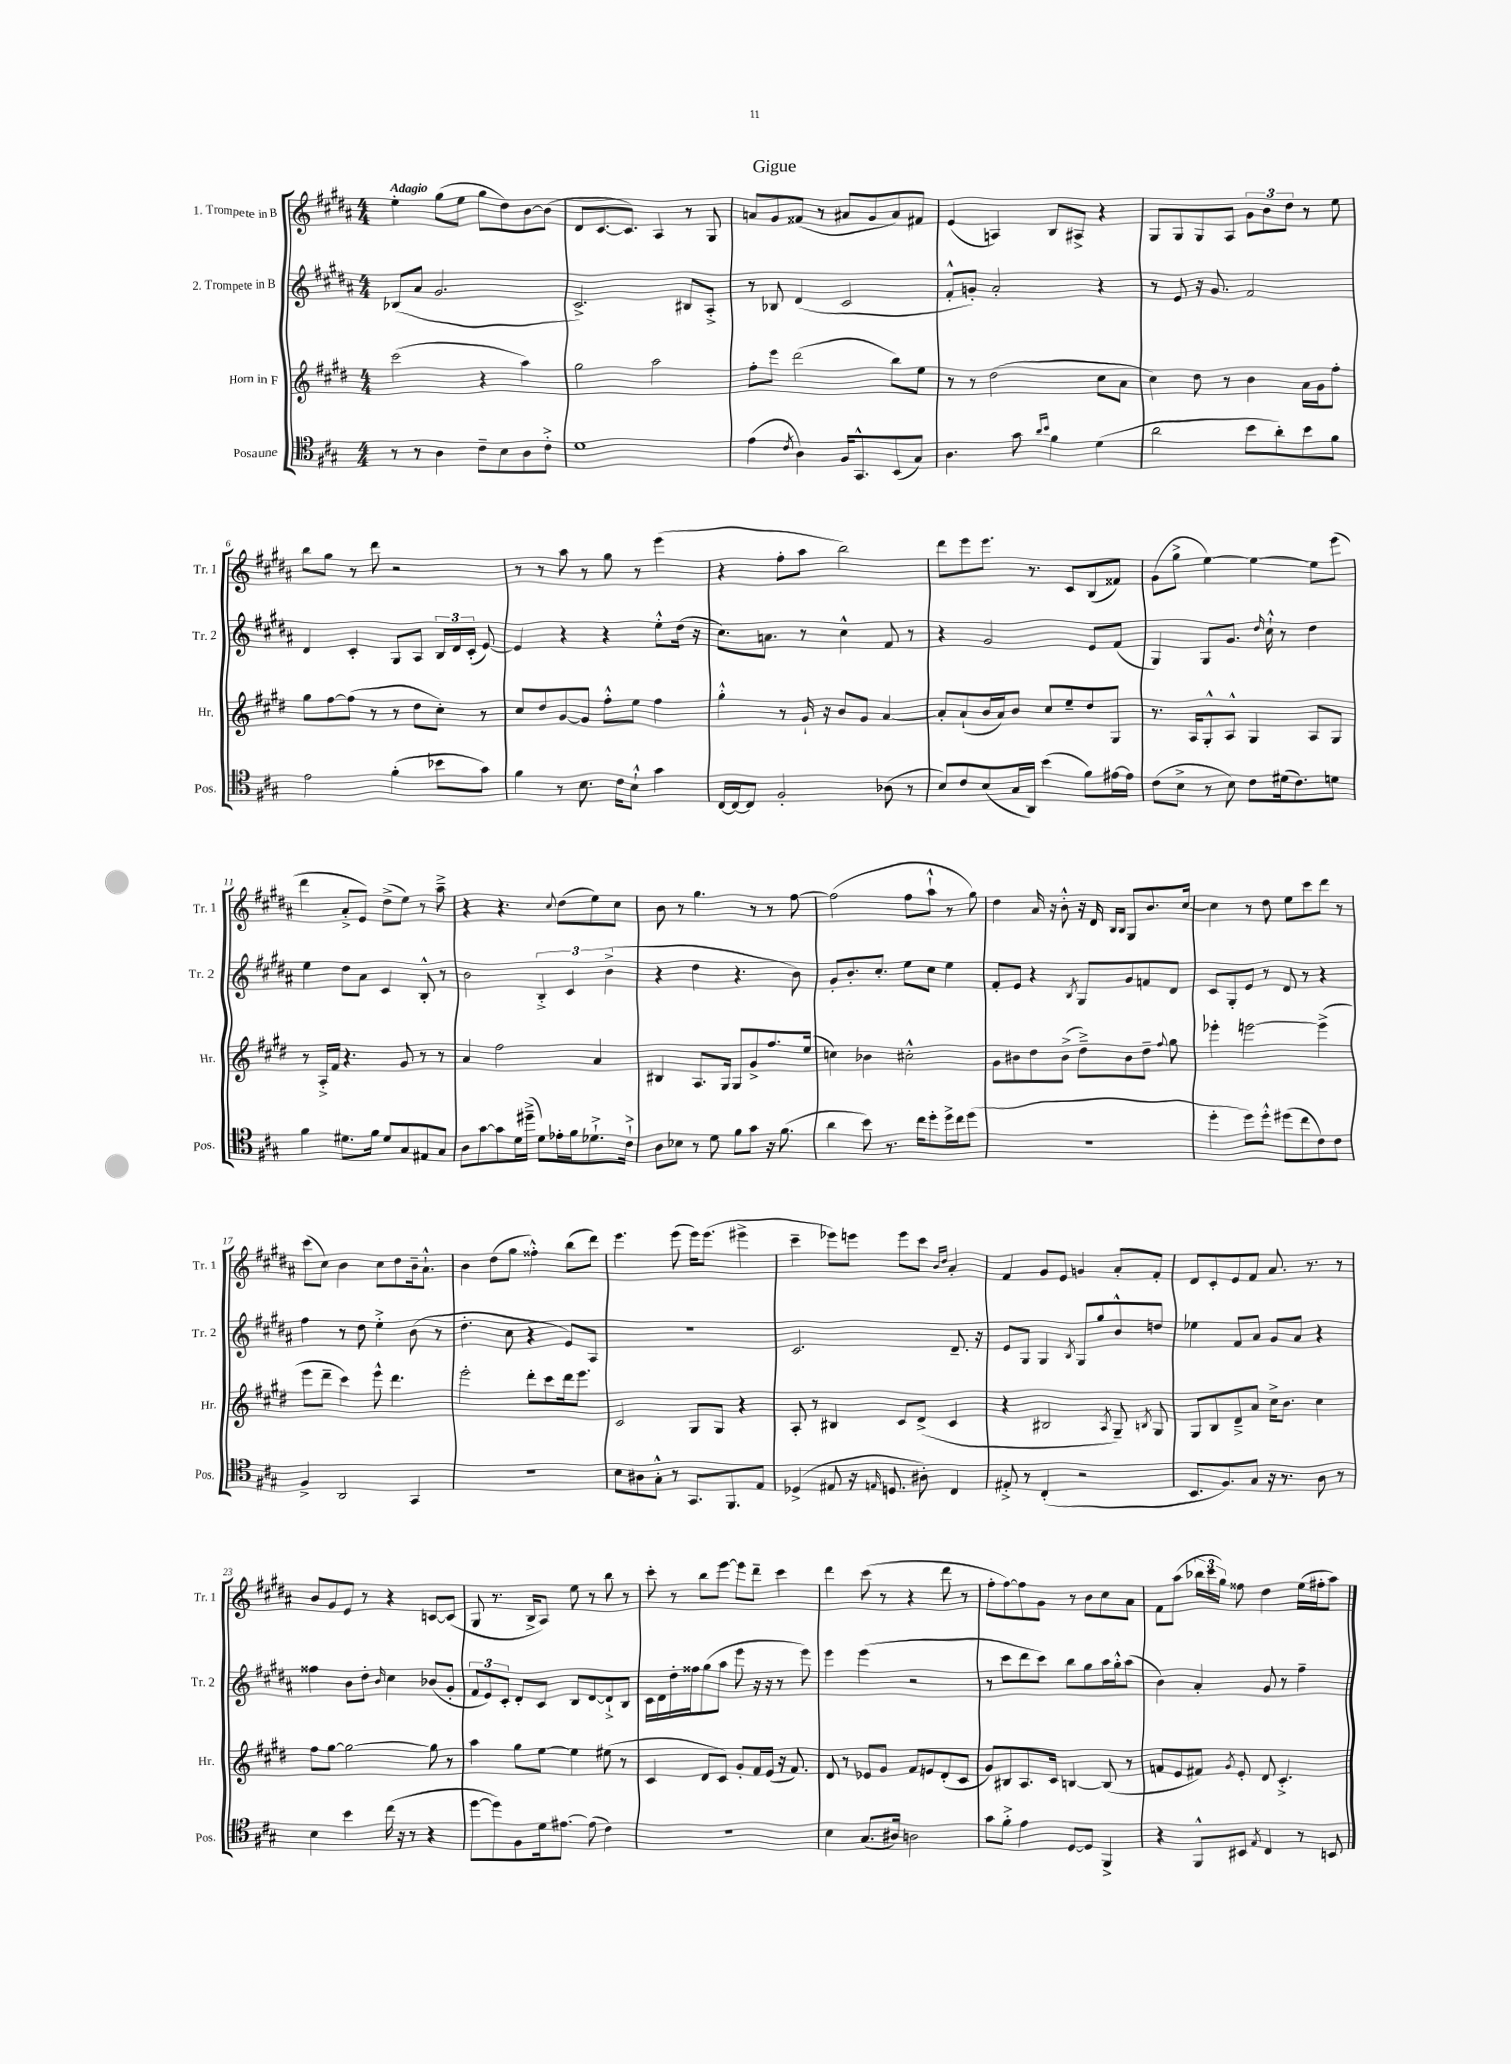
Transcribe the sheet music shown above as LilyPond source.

\header { title = "Gigue" }
<<
\new StaffGroup <<
\new Staff = "s0" \with { instrumentName = "1. Trompete in B" shortInstrumentName = "Tr. 1" } {
    \clef treble \key b \major \numericTimeSignature \time 4/4 \tempo "Adagio"
    \autoBeamOff e''4-. gis''8[( e''8] gis''8[ dis''8) b'8~ b'8]( |
    dis'8[ cis'8.~ cis'8.]) ais4 r8 gis8 |
    a'8[ gis'8 fisis'8]( r8 ais'8[ gis'8 ais'8) fis'8] |
    e'4( a4) b8[ ais8]-> r4 |
    gis8[ gis8 gis8 ais8] \tuplet 3/2 { gis'8[ b'8 dis''8] } r8 e''8 |
    b''8[ gis''8] r8 dis'''8 r2 |
    r8 r8 ais''8 r8 gis''8 r8 e'''4( |
    r4 fis''8[-. ais''8] b''2) |
    dis'''8[ e'''8 e'''8.] r8. cis'8[ b8( fisis'8]) |
    gis'8[( gis''8]-> e''4~) e''4~ e''8[ e'''8]( |
    dis'''4 ais'8[-.-> e'8]) dis''8[->( e''8]) r8 ais''8---> |
    r4 r4. \appoggiatura { cis''8 } dis''8[( e''8) cis''8] |
    b'8 r8 gis''4. r8 r8 fis''8~ |
    fis''2( fis''8[ ais''8]-!-^ r8 gis''8) |
    dis''4 ais'16 r16 b'8-.-^ r16 dis'16 \grace { b16[ b16] } gis8[ b'8. cis''16]~ |
    cis''4 r8 dis''8 e''8[ cis'''8 dis'''8] r8 |
    cis'''8[( cis''8]) b'4 cis''8[ dis''8 b'16-- ais'8.]-!-^ |
    b'4 dis''8[( gis''8] fisis''4-.-^) b''8[( dis'''8]) |
    e'''4. e'''8( e'''16[) e'''8.]( eis'''4-> |
    cis'''4-- ees'''8[) e'''8] e'''8[ cis'''8] \grace { b'16[ dis''16] } ais'4-. |
    fis'4 gis'8[ e'8] g'4 ais'8[-. fis'8]-. |
    dis'8[ cis'8-. e'8 fis'8] ais'8. r8. r8 |
    b'8[ gis'8 e'8] r8 r4 c'8[~ c'8]( |
    gis8 r8. b16[-> ais8]) e''8 r8 b''8 r8 |
    cis'''8-. r8 b''8[ e'''8]~ e'''8[ dis'''8]-- cis'''4 |
    dis'''4 cis'''8( r8 r4 dis'''8 r8 |
    fis''8[-. fis''8~) fis''8 gis'8] r8 b'8[ cis''8 ais'8] |
    fis'8[ ais''8]( \tuplet 3/2 { bes''16[ cis'''16 gis''16]) } fisis''8 dis''4 e''16[( fis''16-. ais''8]) \bar "|." |
}
\new Staff = "s1" \with { instrumentName = "2. Trompete in B" shortInstrumentName = "Tr. 2" } {
    \clef treble \key b \major \numericTimeSignature \time 4/4
    \autoBeamOff bes8[( ais'8] gis'2. |
    cis'2.->) bis8[ ais8]-.-> |
    r8 bes8 dis'4( cis'2 |
    fis'8[-.-^ g'8]-.) ais'2-. r4 |
    r8 e'8 r16 gis'8. fis'2 |
    dis'4 cis'4-. gis8[ ais8] \tuplet 3/2 { b16[ dis'16 cis'16]-.( } e'8~) |
    e'4 r4 r4 e''8[-.-^ dis''16]( r16 |
    cis''8.[) a'8.] r8 cis''4-^ fis'8 r8 |
    r4 gis'2 e'8[ fis'8]( |
    gis4) gis8[ gis'8.] \grace { dis''16 } cis''16-!-^ r8 dis''4 |
    e''4 dis''8[ ais'8] cis'4 b8-.-^ r8 |
    b'2 \tuplet 3/2 { b4-.-> cis'4 b'4->( } |
    r4 dis''4 r4. b'8) |
    gis'8[-. b'8.-. cis''8.]-. e''8[ cis''8] e''4 |
    fis'8[-. e'8] r4 \acciaccatura { b8 } gis8[ gis'8 f'8 dis'8] |
    cis'8[ gis8-. e'8] r8 dis'8 r8 r4 |
    fis''4 r8 dis''8 e''4-.-> b'8( r8 |
    dis''4.-. cis''8 r4 e'8[) ais8] |
    R1 |
    cis'2. dis'8.-- r16 |
    e'8[ gis8] gis4 \acciaccatura { b8 } gis8[ gis''8 b'8-^ d''8] |
    ees''4 fis'8[ ais'8] gis'8[ ais'8] r4 |
    fisis''4 b'8[ dis''8]-. \grace { b'16 } cis''4 bes'8[( gis'8]-. |
    \tuplet 3/2 { fis'8[ e'8) cis'8]-. } dis'8[-. cis'8] b8[ dis'8~ dis'8-!-> b8] |
    cis'16[ dis'16 dis''16-. fisis''16 gis''8( ais''8] e'''8 r16 r16 r8 e'''8) |
    e'''4 e'''4( r2 |
    r8 cis'''8[ dis'''8 cis'''8]) b''8[ gis''8 ais''16 gis''16-.-^ ais''8]( |
    b'4) ais'4-. gis'8 r8 fis''4-- \bar "|." |
}
\new Staff = "s2" \with { instrumentName = "Horn in F" shortInstrumentName = "Hr." } {
    \clef treble \key e \major \numericTimeSignature \time 4/4
    \autoBeamOff cis'''2( r4 a''4) |
    gis''2 a''2 |
    fis''8[-. e'''8] dis'''2( b''8[) e''8] |
    r8 r8 dis''2( cis''8[ a'8] |
    cis''4) dis''8 r8 b'4 a'16[ gis'16 fis''8]-. |
    gis''8[ fis''8~ fis''8]( r8 r8 dis''8[ cis''8]-.) r8 |
    cis''8[ dis''8 gis'8~ gis'8] fis''8[-.-^ e''8] fis''4 |
    gis''4-.-^ r8 gis'16-! r16 b'8[ gis'8] a'4~ |
    a'8[-. a'8-!( b'16 a'16) b'8] cis''8[ e''8-- dis''8 gis8] |
    r8. a16[ gis8-.-^ a8]-^ gis4 a8[ gis8] |
    r8 a16[-.-> fis'16] r4. gis'8 r8 r8 |
    a'4 fis''2 a'4 |
    bis4 a8.[ gis16] gis8[ gis'8-> fis''8. e''16]( |
    c''4) bes'4 cis''2-.-^ |
    gis'8[ bis'8 dis''8 bis'8]->( dis''8[--->) bis'8 dis''8]-- \appoggiatura { fis''8 } gis''8 |
    ees'''4-. e'''2~ e'''4->( |
    e'''8[ dis'''8]-- cis'''4) e'''8-^ dis'''4. |
    e'''2-. dis'''8[-. cis'''8 dis'''16 e'''8.] |
    cis'2 gis8[ gis8] r4 |
    a8-. r8 bis4 cis'8[ dis'8]->( cis'4 |
    r4 bis2 \acciaccatura { a8 } gis8--) \acciaccatura { b8 } gis8 |
    gis8[ b8 dis'8---> a'8] cis''16[-> b'8.] cis''4 |
    fis''8[ gis''8]~ gis''2~ gis''8 r8 |
    a''4 gis''8[ e''8]~ e''4 eis''8( r8 |
    cis'4 dis'8[ cis'8]) gis'8[-. fis'16 e'16]( r16 fis'8.) |
    dis'8 r8 ees'8[ gis'8] fis'8[ e'8 dis'8-.( cis'8] |
    gis'8[) bis8 a8. cis'16] b4~ b8( r8 |
    f'8[ e'8 fis'8]) \acciaccatura { gis'8 } e'8-. dis'8 cis'4.-.-> \bar "|." |
}
\new Staff = "s3" \with { instrumentName = "Posaune" shortInstrumentName = "Pos." } {
    \clef tenor \key a \major \numericTimeSignature \time 4/4
    \autoBeamOff r8 r8 a4 cis'8[-- b8 a8 cis'8]-.-> |
    d'1 |
    e'4( \acciaccatura { cis'8 } a4) fis16[ gis,8.-^ b,8( gis8]) |
    a4. gis'8 \grace { a'16[ b'16] } fis'4 d'4( |
    a'2 b'8[ a'8-.) b'8 fis'8] |
    e'2 fis'4-.( bes'8[ gis'8]) |
    fis'4 r8 b8. cis'16[ b8]-!-^ gis'4 |
    cis16[~ cis16~ cis8] fis2-. aes8( r8 |
    b8[) cis'8 b8( gis16 a,16]) b'4( fis'8[) eis'16~ eis'16] |
    cis'8[( b8]-> r8 b8) cis'8[ dis'16( cis'8.) d'8] |
    fis'4 dis'8.[ fis'16] dis'8[ gis8 eis8 gis8] |
    a8[ gis'8~ gis'8 d'16 dis''16]--->( d'8[) ees'16-. fis'16 des'8.-!-> cis'16]-!-> |
    a8[ bes8] r8 d'8 fis'8[ gis'8] r16 fis'8.( |
    a'4 b'8) r8. cis''16[ d''8-. d''16-> cis''16 d''8]( |
    R1 |
    d''4-. d''8[) d''8]-.-^ dis''8[( cis''8 cis'8) cis'8] |
    fis4-> a,2 gis,4 |
    R1 |
    b8[ ais8 gis8]-.-^ r8 gis,8.[ fis,8. e8] |
    des4->( eis8 r16 \grace { e16 } d8. ais8-.) cis4 |
    eis8-.-> r8 cis4-.( r2 |
    b,8.[ fis8.) gis8] r16 r8. a8 r8 |
    b4 b'4 cis''16( r16 r8 r4 |
    d''8[~ d''8) fis8 d'16 eis'8.]~ eis'8( cis'4) |
    R1 |
    b4 gis8.[( ais16]) a2 |
    gis'8[ fis'8]-.-> e'4 d8[~ d8] fis,4-> |
    r4 fis,8[-^ bis,8] \acciaccatura { e8 } cis4 r8 b,8 \bar "|." |
}
>>
>>
